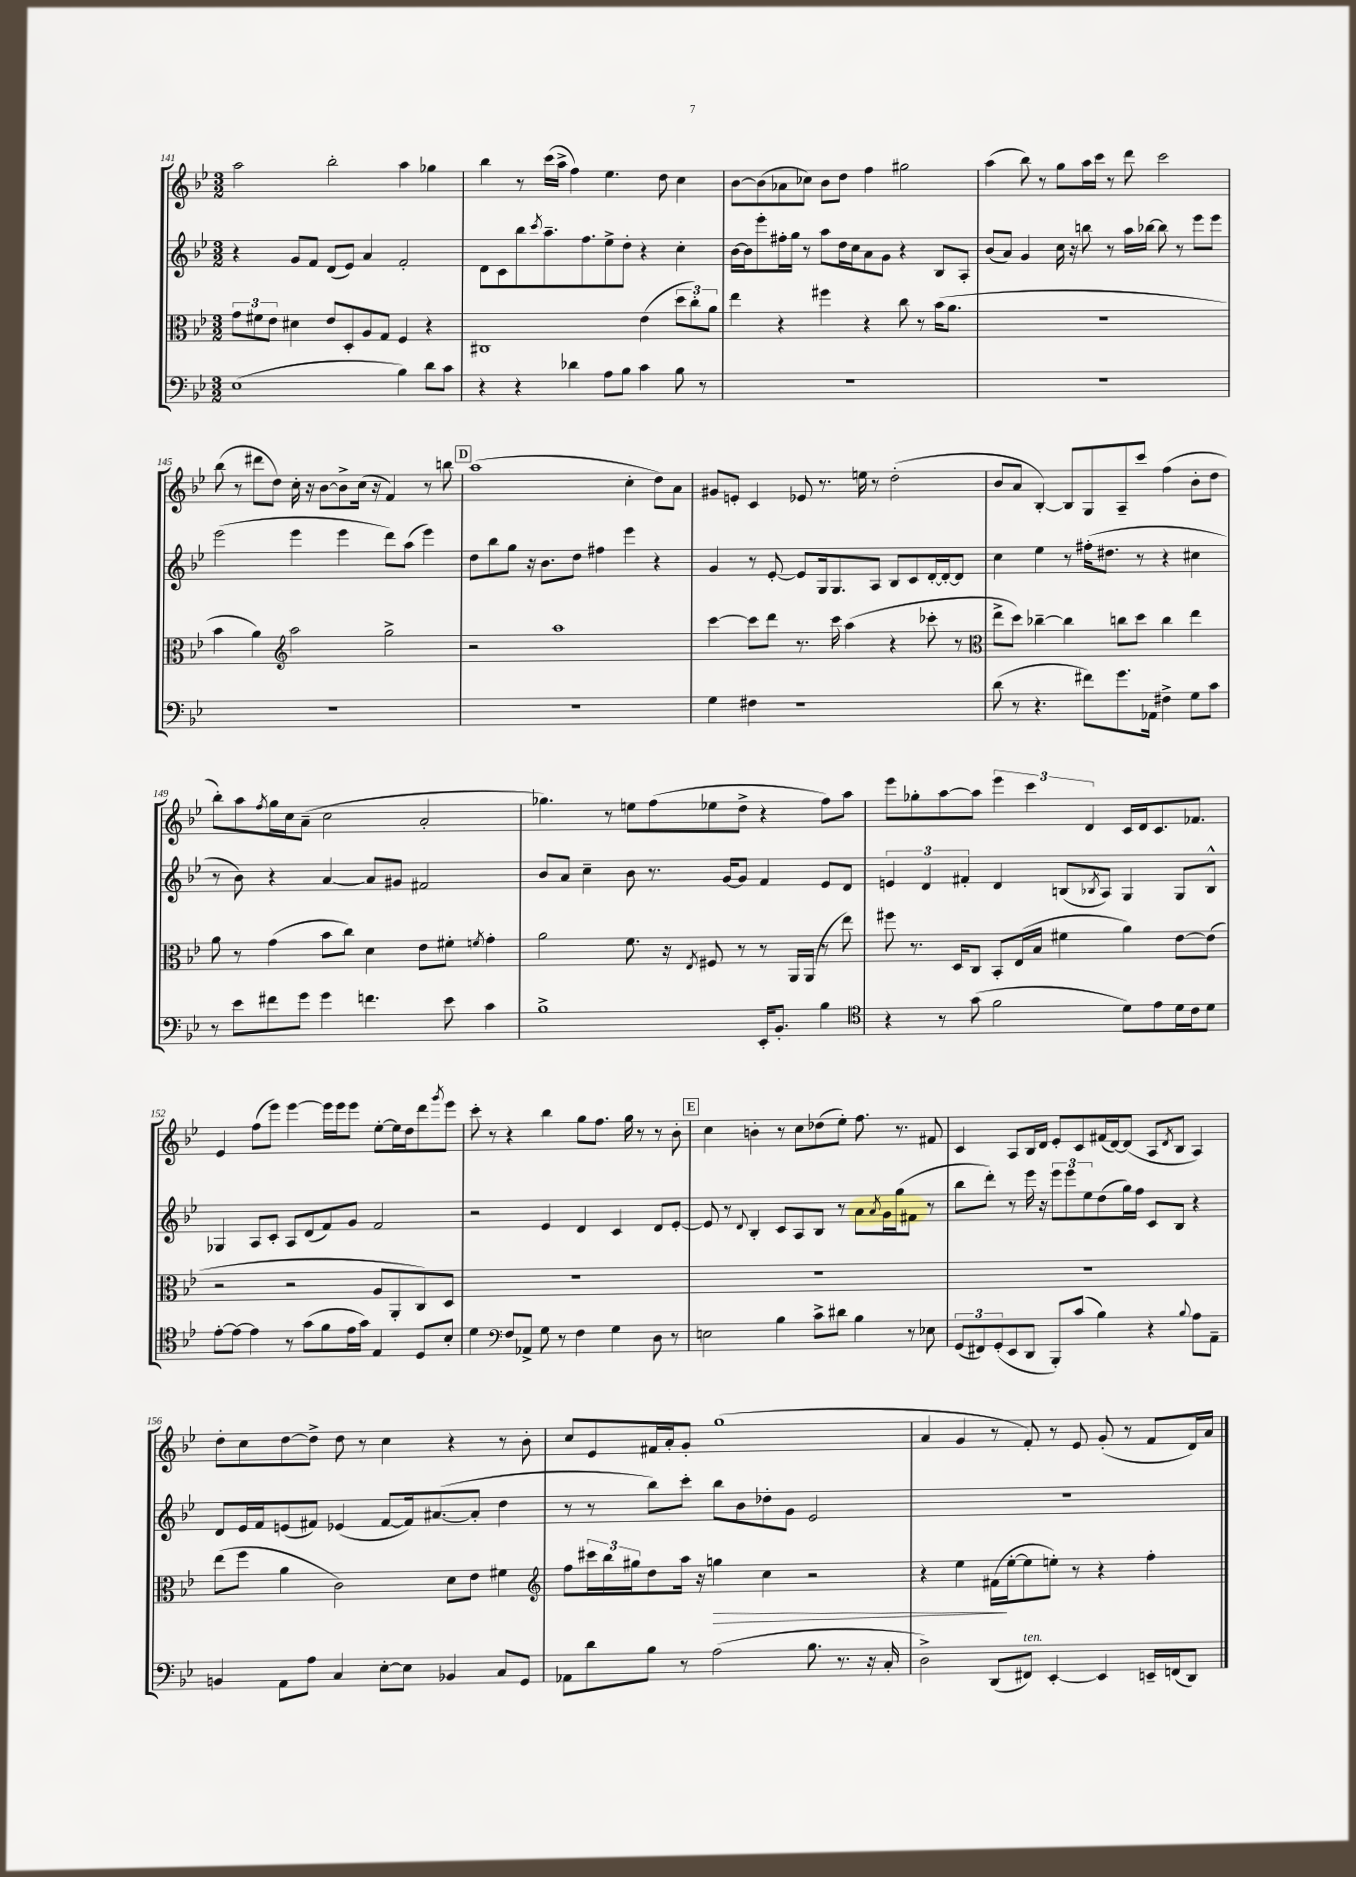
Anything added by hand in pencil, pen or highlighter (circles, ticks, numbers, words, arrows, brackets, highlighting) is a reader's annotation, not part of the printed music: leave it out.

**kern	**kern	**kern	**kern
*staff4	*staff3	*staff2	*staff1
*clefF4	*clefC3	*clefG2	*clefG2
*k[b-e-]	*k[b-e-]	*k[b-e-]	*k[b-e-]
*M3/2	*M3/2	*M3/2	*M3/2
(1E-	12g	4r	2aa
.	12f#	.	.
.	12e-	.	.
.	4d#	8g	.
.	.	8f	.
.	8e-	(8d	2bb-'
.	8D'	8e-)	.
.	8A	4a	.
.	8G	.	.
4B-)	4F	2f'	4aa
8d	4r	.	4gg-
8c	.	.	.
=	=	=	=
4r	1C#	8d	4bb-
.	.	8c	.
4r	.	8bb-	8r
.	.	8qccc	.
.	.	8.aa~	(16ccc
.	.	.	16aa^
4d-	.	.	4ff)
.	.	8.ff	.
8A	.	8ee-^	4.ee-
8B-	.	8dd'	.
4c	(4e-	4r	.
.	.	.	8dd
8B-	12dd	4cc'	4cc
.	12cc')	.	.
8r	.	.	.
.	12a	.	.
=	=	=	=
1.r	4ee-	[16b-	[8b-
.	.	16b-]	.
.	.	8eee-'	(8b-]
.	4r	16ff#'	8a-
.	.	16gg	.
.	.	8r	8cc-)
.	4ff#	8aa	8b-
.	.	16dd	8dd
.	.	16cc	.
.	4r	8a	4ff
.	.	8g	.
.	8cc	4r	2gg#
.	8r	.	.
.	(16b-	8B-	.
.	8.a	.	.
.	.	8A'	.
=	=	=	=
1.r	1.r	(8b-	(4aa
.	.	8a)	.
.	.	4g	8bb-)
.	.	.	8r
.	.	16cc	8gg
.	.	16r	.
.	.	8bb	16aa
.	.	.	16ccc
.	.	8r	8r
.	.	16aa	8ddd
.	.	[16bb-	.
.	.	8bb-]	2ccc
.	.	8r	.
.	.	8eee-	.
.	.	8eee-	.
=	=	=	=
1.r	4b-	(2eee-	(8bb-
.	.	.	8r
.	4a)	.	8ddd#
.	.	.	8dd)
*	*clefG2	*	*
.	2aa	4eee-	16cc'
.	.	.	16r
.	.	.	[8b-
.	.	4eee-	8b-^]
.	.	.	(16cc
.	.	.	16r
.	2gg^	8ddd)	4f)
.	.	(8aa	.
.	.	4eee-)	8r
.	.	.	8bb
=	=	=	=
1.r	2r	8dd	(1aa
.	.	8bb-	.
.	.	8gg	.
.	.	16r	.
.	.	8.b-	.
.	1aa	.	.
.	.	8dd	.
.	.	4ff#	.
.	.	4eee-	4cc'
.	.	4r	8dd)
.	.	.	8a
=	=	=	=
4G	[4ccc	4g	8g#
.	.	.	8e'
4F#	8ccc]	8r	4c
.	8ddd	[8e-'	.
1r	8.r	8e-]	8e-
.	.	16G	8.r
.	16ccc	8.G	.
.	(4aa	.	.
.	.	.	16ee
.	.	8A	8r
.	4r	8B-	(2dd'
.	.	8c	.
.	8ccc-'	[16d'	.
.	.	16d'_	.
.	8r	8d]	.
=	=	=	=
*	*clefC3	*	*
(8d	8ee-^	4cc	8b-
8r	8dd)	.	8a
4.r	[4cc-~	4ee-	[4B-')
.	4cc-]	8r	8B-]
8f#)	.	(16ff#'	8G
.	.	8.dd#	.
8.g	8cc	.	8A~
.	8dd	8r	8ccc
16AA-	.	.	.
4F#^	4cc	4r	(4ff
8G	4ee-	4cc#	8b-'
8c	.	.	8dd
=	=	=	=
8r	8a	8r	8bb-')
8e-	8r	8b-)	8aa
.	.	.	8qff
8f#	(4g	4r	16gg
.	.	.	16cc
8g	.	.	(8a~
4g	8b-	[4a	2cc
.	8cc)	.	.
4.f	4d	8a]	.
.	.	8g#	.
.	8e-	2f#	2a'
8e-	8f#'	.	.
.	8qf	.	.
4c	4g'	.	.
=	=	=	=
1B-^	2a	8b-	4.gg-)
.	.	8a	.
.	.	4cc~	.
.	.	.	8r
.	8.f	8b-	8ee
.	.	8.r	(8ff
.	16r	.	.
.	8qE-	.	.
.	8F#	.	8ee-
.	.	[16g	.
.	8r	8g]	8dd^
16EE-'	8r	4f	4r
8.BB-'	.	.	.
.	16AA	.	.
.	(16AA	.	.
4B-	8r	8e-	8ff)
.	8ee-)	8d	8aa
=	=	=	=
*clefC4	*	*	*
4r	8ff#	6e	8eee-
.	8.r	.	8gg-'
.	.	6d	.
8r	.	.	[8aa
.	16D	.	.
.	.	6f#'	.
(8g	8C	.	8aa]
2f	8BB-'	4d	6eee-
.	(16E-	.	.
.	.	.	6ccc
.	16B-	.	.
.	4f#	(8B	.
.	.	.	6d
.	.	8qB-	.
.	.	8A)	.
8d)	4a)	4G	16c
.	.	.	16d
8e-	.	.	8.c
16d	[8e-	8G	.
16c	.	.	8.f-
8d	(8e-]	8B-^^	.
=	=	=	=
[8e-'	2r	4G-	4e-
8e-_	.	.	.
4e-]	.	8A	(8ff
.	.	8c'	8eee-)
8r	2r	8A	[4eee-
(8g	.	(8d	.
8f	.	8f)	16eee-]
.	.	.	16eee-
16e-	.	8g	8eee-
16g)	.	.	.
4E-	8A	2f	[8ee-'
.	8AA'	.	16ee-]
.	.	.	16dd
8D	8C)	.	8ddd
.	.	.	8qggg
8B-'	8D	.	8eee-
=	=	=	=
4d	1.r	2r	8ccc'
.	.	.	8r
*clefF4	*	*	*
8F	.	.	4r
8AA-^	.	.	.
8G	.	4e-	4bb-
8r	.	.	.
4F	.	4d	8gg
.	.	.	8.ff
4G	.	4c	.
.	.	.	16gg
.	.	.	8r
8D	.	8d	8r
8r	.	[8e-'	8b-'
=	=	=	=
2E	1.r	8e-]	4cc
.	.	8r	.
.	.	8qqd	.
.	.	4B-'	4b'
4B-	.	8c	8r
.	.	8A	8cc
8c^	.	8B-	(8dd-
8d#	.	8r	8ee-')
4B-	.	8a	8.ff
.	.	8qa	.
.	.	16g	.
.	.	(16gg	8.r
8r	.	8f#	.
8E-	.	8r	8f#
=	=	=	=
(12GG	1.r	8bb-	4c
12FF#)	.	.	.
.	.	8ddd')	.
(12GG'	.	.	.
8EE-	.	8r	8A
8DD	.	16eee-	16B-
.	.	16r	16d
8BBB-')	.	12eee-	8e-'
.	.	12eee-	.
(8c	.	.	8c
.	.	12ee-	.
4B-)	.	(8dd	(16f#
.	.	.	[16d)
.	.	16gg)	(8d]
.	.	16ff	.
4r	.	8c	8A
.	.	.	8qd
.	.	8B-	8B-
8qqB-	.	.	.
8A	.	4r	4A)
8AA~	.	.	.
=	=	=	=
4BB	(8ee-	8d	8dd'
.	8ff	16e-	8cc
.	.	16f	.
8AA	4a	(8e	[8dd
8A	.	8f#)	8dd^]
4C	2c)	(4e-	8dd
.	.	.	8r
[8E-'	.	[8f#	4cc
8E-]	.	16f#])	.
.	.	([8.a#	.
4BB-	8d	.	4r
.	8e-	8a#']	.
8C	4f#	4dd	8r
8GG	.	.	8b-'
=	=	=	=
*	*clefG2	*	*
8AA-	8ff	8r	8cc
8d	24ccc#	8r	8e-
.	24bb-	.	.
.	24gg#	.	.
8B-	8dd	8bb-)	16f#
.	.	.	16a'
8r	16aa	8ccc'	8g'
.	16r	.	.
(2A	4gg	8bb-	(1gg
.	.	8b-	.
.	4cc	8dd-'	.
.	.	8g	.
8.B-	2r	2e-	.
8.r	.	.	.
16r	.	.	.
16C'	.	.	.
=	=	=	=
2D^)	4r	1.r	4a
.	4ee-	.	4g
(8DD	(16f#	.	8r
.	[16ee-'	.	.
8FF#)	8ee-]	.	8f')
[4EE-'	8ee')	.	8r
.	8r	.	8e-
4EE-]	4r	.	(8g'
.	.	.	8r
16EE~	4ff'	.	8f
(16FF	.	.	.
8DD)	.	.	16d)
.	.	.	16a
==	==	==	==
*-	*-	*-	*-
